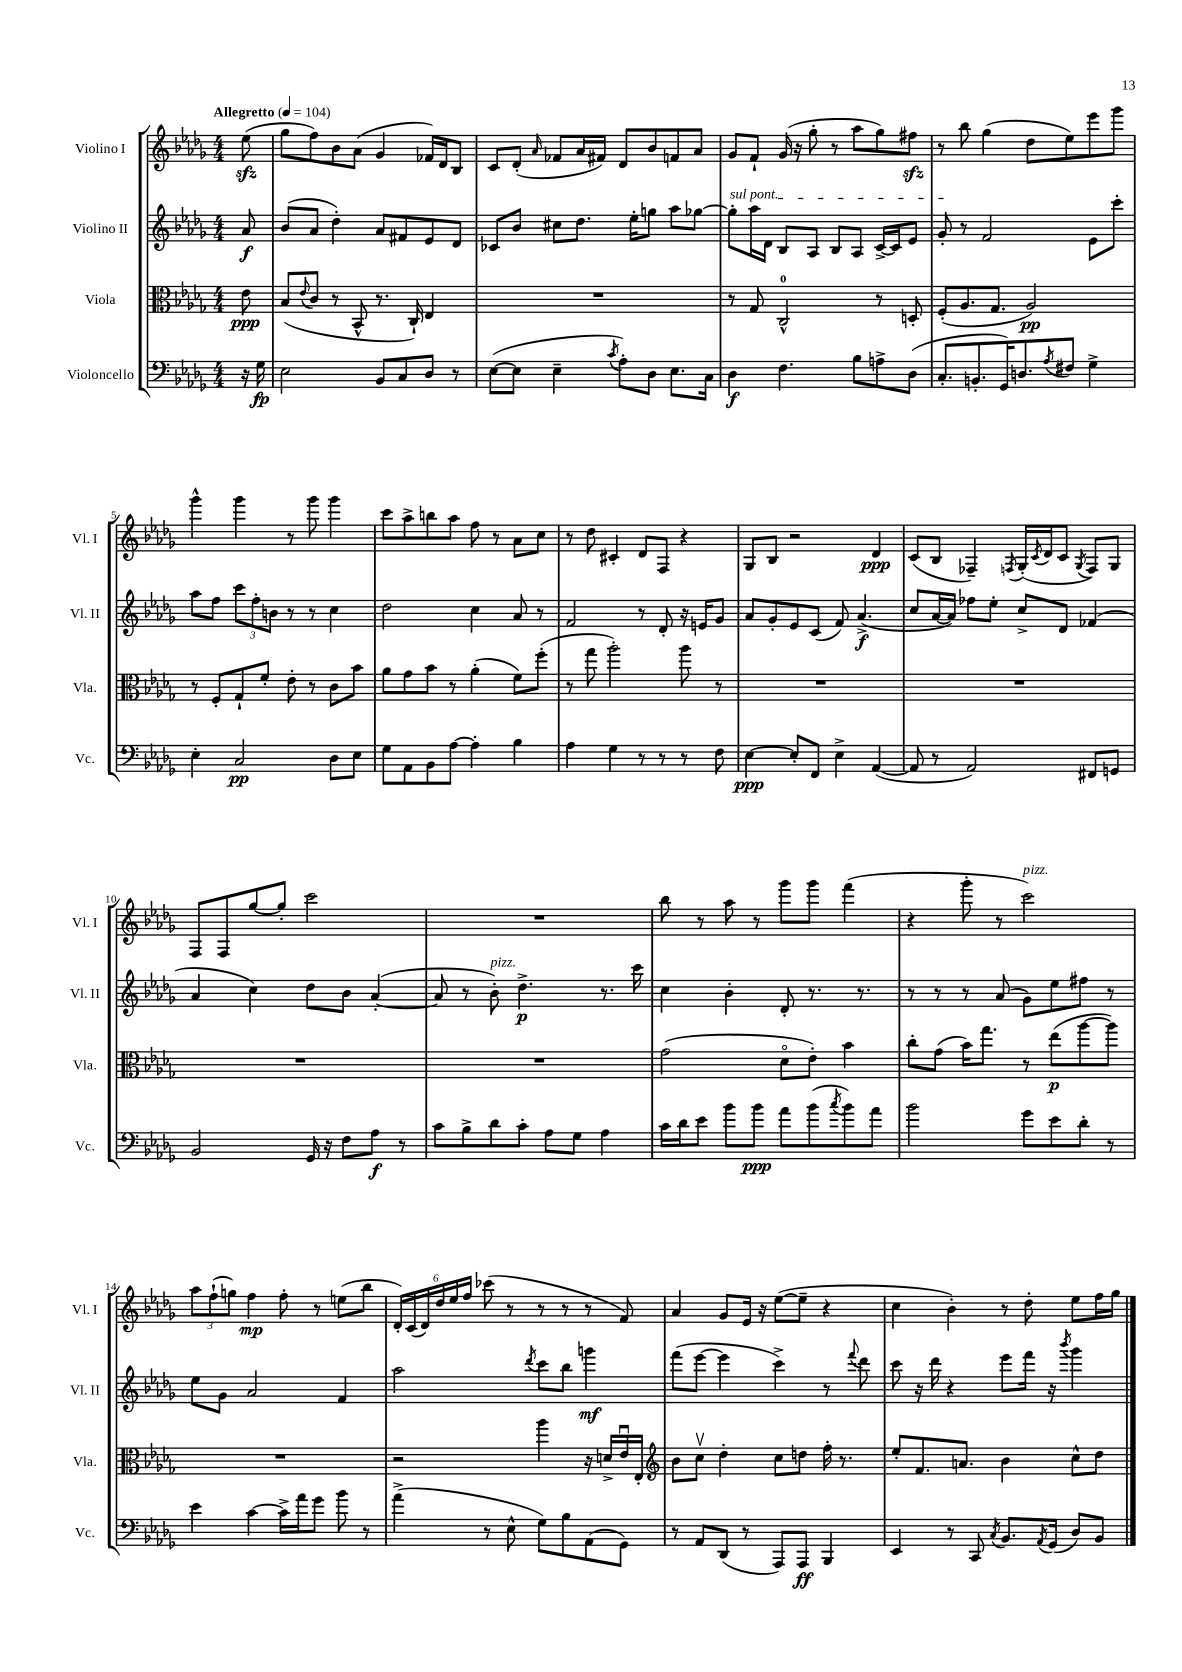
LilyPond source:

<<
\new StaffGroup <<
\new Staff = "s0" \with { instrumentName = "Violino I" shortInstrumentName = "Vl. I" } {
    \clef treble \key des \major \numericTimeSignature \time 4/4 \partial 8 \tempo "Allegretto" 4 = 104
    ees''8\sfz( |
    ges''8 f''8) bes'8 aes'8( ges'4 fes'16) des'16 bes8 |
    c'8 des'8-.( \grace { aes'16 } fes'8 aes'16 fis'16) des'8 bes'8 f'8 aes'8 |
    ges'8 f'8-! ges'16( r16 ges''8-. r8 aes''8 ges''8) fis''8\sfz |
    r8 bes''8 ges''4( des''8 ees''8) ees'''8 ges'''8 |
    ges'''4-^ ges'''4 r8 ges'''8 ges'''4 |
    c'''8 aes''8-> b''8 aes''8 f''8 r8 aes'8 c''8 |
    r8 des''8 cis'4-. des'8 f8 r4 |
    ges8 bes8 r2 des'4\ppp |
    c'8( bes8 fes4--) \acciaccatura { f8 } ges16-.( \acciaccatura { c'8 } des'16 c'8 \acciaccatura { ges8 } f8) ges8 |
    f8 f8 ges''8~ ges''8-. c'''2 |
    R1 |
    bes''8 r8 aes''8 r8 ges'''8 ges'''8 f'''4( |
    r4 ges'''8-. r8 c'''2^\markup { \italic "pizz." }) |
    \tuplet 3/2 { aes''8 f''8-!( g''8) } f''4\mp f''8-. r8 e''8( bes''8 |
    \tuplet 6/4 { des'16-.) c'16( des'16) des''16 ees''16 f''16 } ces'''8( r8 r8 r8 r8 f'8) |
    aes'4 ges'8 ees'16 r16 ees''8~( ees''8-- r4 |
    c''4 bes'4-.) r8 des''8-. ees''8 f''16 ges''16 \bar "|." |
}
\new Staff = "s1" \with { instrumentName = "Violino II" shortInstrumentName = "Vl. II" } {
    \clef treble \key des \major \numericTimeSignature \time 4/4 \partial 8
    aes'8\f |
    bes'8( aes'8 des''4-.) aes'8 fis'8 ees'8 des'8 |
    ces'8 bes'8 cis''8 des''8. ees''16-. g''8 aes''8 ges''8~ |
    \once \override TextSpanner.bound-details.left.text = \markup { \italic "sul pont." } ges''8-.\startTextSpan aes''16 des'16 bes8 aes8 bes8 aes8 c'16~-> c'16 ees'8 |
    ges'8-.\stopTextSpan r8 f'2 ees'8 c'''8-. |
    aes''8 f''8 \tuplet 3/2 { c'''8 f''8-. b'8 } r8 r8 c''4 |
    des''2 c''4 aes'8 r8 |
    f'2 r8 des'8-. r16 e'16 ges'8 |
    aes'8 ges'8-. ees'8 c'8( f'8) aes'4.->\f( |
    c''8 aes'16~ aes'16) fes''8 ees''8-. c''8-> des'8 fes'4( |
    aes'4 c''4) des''8 bes'8 aes'4~-.( |
    aes'8 r8 bes'8-.^\markup { \italic "pizz." }) des''4.->\p r8. c'''16 |
    c''4 bes'4-. des'8-. r8. r8. |
    r8 r8 r8 aes'8( ges'8) ees''8 fis''8 r8 |
    ees''8 ges'8 aes'2 f'4 |
    aes''2 \acciaccatura { des'''8 } c'''8 bes''8 g'''4\mf |
    f'''8( ees'''8~ ees'''4 c'''4->) r8 \appoggiatura { f'''8 } des'''8 |
    c'''8 r16 des'''16 r4 ees'''8 f'''16 r16 \acciaccatura { bes'''8 } ges'''4 \bar "|." |
}
\new Staff = "s2" \with { instrumentName = "Viola" shortInstrumentName = "Vla." } {
    \clef alto \key des \major \numericTimeSignature \time 4/4 \partial 8
    ees'8\ppp |
    bes8( \appoggiatura { ees'8 } c'8 r8 bes,8-^ r8. c16-!) ees4 |
    R1 |
    r8 ges8 c2-0-^ r8 d8-. |
    f8-.( aes8. ges8. aes2\pp) |
    r8 f8-. ges8-! f'8-. ees'8-. r8 c'8 bes'8 |
    aes'8 ges'8 bes'8 r8 aes'4-.( f'8) f''8-.( |
    r8 ges''8 aes''2-.) aes''8 r8 |
    R1 |
    R1 |
    R1 |
    R1 |
    ges'2( des'8\flageolet ees'8-.) bes'4 |
    c''8-. ges'8( bes'16) ges''8. r8 ees''8\p( aes''8~ aes''8) |
    R1 |
    r2 aes''4 r16 d'16-> ees'16\downbow ees16-. |
    \clef treble bes'8 c''8\upbow des''4-. c''8 d''8 f''16-. r8. |
    ees''8-. f'8. a'8. bes'4 c''8-^ des''8 \bar "|." |
}
\new Staff = "s3" \with { instrumentName = "Violoncello" shortInstrumentName = "Vc." } {
    \clef bass \key des \major \numericTimeSignature \time 4/4 \partial 8
    r16 ges16\fp |
    ees2 bes,8 c8 des8 r8 |
    ees8~( ees8 ees4-- \acciaccatura { c'8 } aes8-.) des8 ees8. c16 |
    des4\f f4. bes8 a8-> des8( |
    c8.-. b,8.-. ges,16) d8. \acciaccatura { aes8 } fis8 ges4-> |
    ees4-. c2\pp des8 ees8 |
    ges8 aes,8 bes,8 aes8~ aes4-. bes4 |
    aes4 ges4 r8 r8 r8 f8 |
    ees4~\ppp ees8-. f,8 ees4-> aes,4~( |
    aes,8 r8 aes,2) fis,8 g,8 |
    bes,2 ges,16 r16 f8 aes8\f r8 |
    c'8 bes8-> des'8 c'8-. aes8 ges8 aes4 |
    c'16 des'16 ees'8 bes'8 bes'8\ppp aes'8 bes'8( \acciaccatura { c''8 } bes'8) aes'8 |
    bes'2 ges'8 ees'8 des'8-. r8 |
    ees'4 c'4~ c'16-> aes'16 ges'8 bes'8 r8 |
    aes'4->( r8 ees8-^ ges8) bes8 aes,8( ges,8) |
    r8 aes,8 des,8( r8 aes,,8) aes,,8\ff bes,,4 |
    ees,4 r8 c,8 \acciaccatura { c8 } bes,8. \acciaccatura { aes,8 } ges,16( des8) bes,8 \bar "|." |
}
>>
>>
